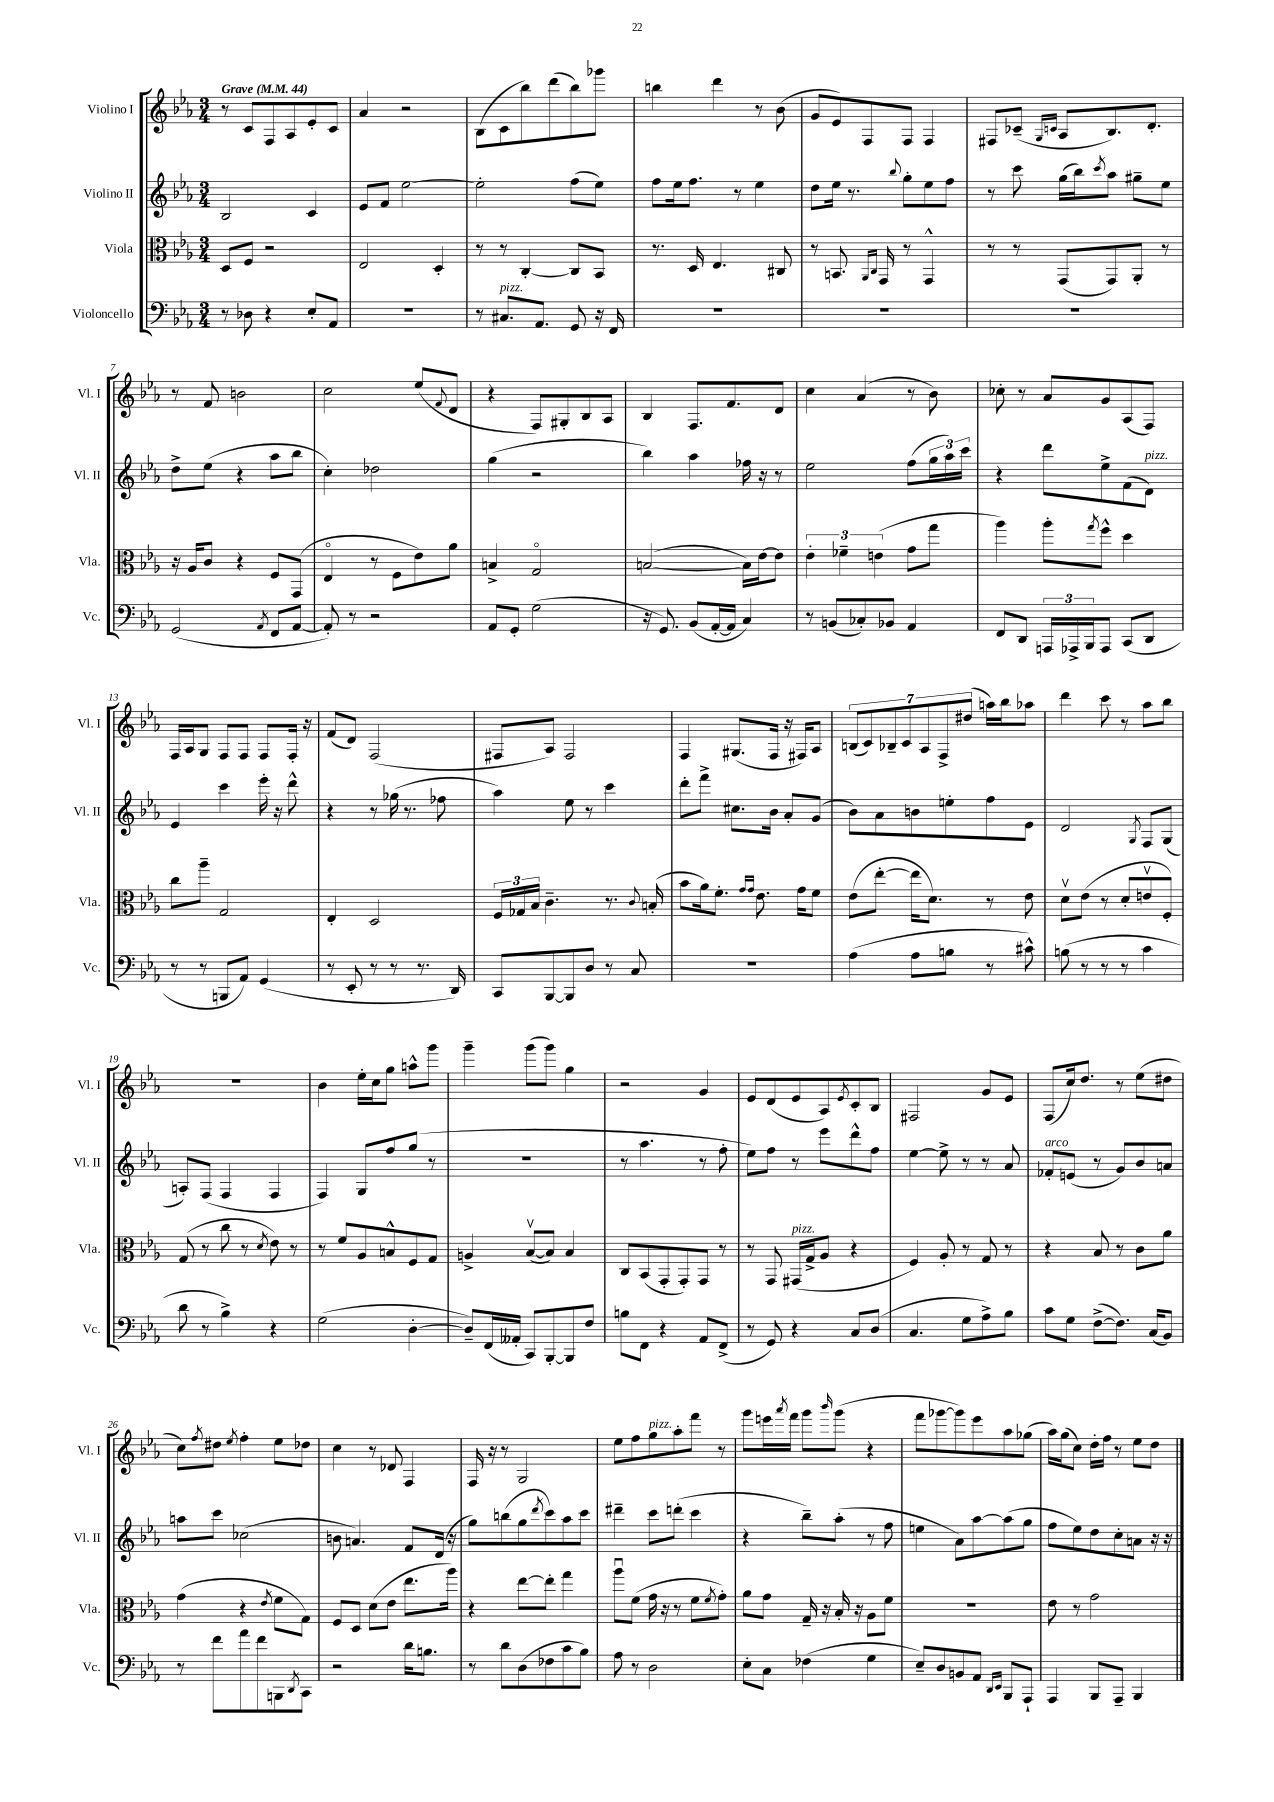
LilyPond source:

<<
\new StaffGroup <<
\new Staff = "s0" \with { instrumentName = "Violino I" shortInstrumentName = "Vl. I" } {
    \clef treble \key ees \major \numericTimeSignature \time 3/4 \tempo "Grave" 4 = 44
    r8 c'8 f8 aes8 ees'8-. c'8 |
    aes'4 r2 |
    bes8( c'8 bes''8) d'''8( bes''8) ges'''8 |
    b''4 d'''4 r8 bes'8( |
    g'8 ees'8) f8 f8 f4 |
    fis8 ces'8--( \grace { g16 c'16 } aes8 bes8.) d'8.-. |
    r8 f'8 b'2 |
    c''2 ees''8( \appoggiatura { f'8 } d'8 |
    r4 f8) gis8-. bes8 aes8 |
    bes4 f8. f'8. d'8 |
    c''4 aes'4( r8 bes'8) |
    ces''8-. r8 aes'8 g'8 aes8( f8) |
    f16 aes16 g8 f8 f8 f8 f16-. r16 |
    f'8( d'8) f2( |
    fis8 aes8) fis2 |
    f4 gis8.( f16 r16 fis16) aes8 |
    \tuplet 7/4 { b8( c'8) bes8-- c'8 aes8 f8-> dis''8( } a''16) bes''16 aes''8 |
    d'''4 c'''8 r8 aes''8 bes''8 |
    R2. |
    bes'4 ees''16-. c''16 g''8 a''8-^ g'''8 |
    g'''4-- g'''8( g'''8) g''4 |
    r2 g'4 |
    ees'8 d'8( ees'8 aes8) \acciaccatura { ees'8 } c'8-. bes8 |
    fis2 g'8 ees'8 |
    f8( c''16) d''8. r8 ees''8( dis''8 |
    c''8) \acciaccatura { f''8 } dis''8 \acciaccatura { ees''8 } f''4-. ees''8 des''8 |
    c''4 r8 des'8 f4 |
    f16 r16 r8 g2 |
    ees''8 f''8 g''8^\markup { \italic "pizz." } aes''8-. f'''8 r8 |
    g'''8 e'''16 \acciaccatura { aes'''8 } f'''16 g'''8 \grace { bes'''16 } g'''8( r4 |
    f'''8 ges'''8~ ges'''8) ees'''8 aes''8 ges''8( |
    aes''16) g''16( c''8) d''16-. f''16 r8 ees''8 d''8 \bar "|." |
}
\new Staff = "s1" \with { instrumentName = "Violino II" shortInstrumentName = "Vl. II" } {
    \clef treble \key ees \major \numericTimeSignature \time 3/4
    bes2 c'4 |
    ees'8 f'8 ees''2~ |
    ees''2-. f''8( ees''8) |
    f''8 ees''16 f''8. r8 ees''4 |
    d''8 ees''16 r8. \appoggiatura { bes''8 } g''8-. ees''8 f''8 |
    r8 c'''8 g''16( bes''16) \acciaccatura { c'''8 } aes''8 gis''8-- ees''8 |
    d''8-> ees''8( r4 aes''8 bes''8 |
    c''4-.) des''2 |
    g''4( r2 |
    bes''4) aes''4 fes''16 r16 r8 |
    ees''2 f''8( \tuplet 3/2 { g''16 aes''16) c'''16 } |
    r4 d'''8 ees''8-> f'8( d'8^\markup { \italic "pizz." }) |
    ees'4 c'''4 ees'''16-. r16 d'''8-^ |
    r4 r8 ges''16( r8. fes''8 |
    aes''4) ees''8 r8 c'''4 |
    d'''8-. f'''8-> cis''8. bes'16 aes'8-. g'8( |
    bes'8) aes'8 b'8 e''8-. f''8 ees'8 |
    d'2 \acciaccatura { g8 } f8 g8( |
    a8-.) f8( f4 f4 |
    f4) g8 f''8 g''8( r8 |
    r2. |
    r8 aes''4. r8 f''8-. |
    ees''8) f''8 r8 ees'''8 d'''8-^ f''8 |
    ees''4~ ees''8-> r8 r8 aes'8 |
    fes'8-.^\markup { \italic "arco" } e'8( r8 g'8) bes'8 a'8 |
    a''8 c'''8 ces''2( |
    b'8 a'4.) f'8 d'16( r16 |
    g''8) b''8( g''8 \acciaccatura { d'''8 } c'''8) aes''8 c'''8 |
    dis'''4-- c'''8 d'''8-.( c'''4 |
    r4 bes''8--) aes''8-.( r8 f''8 |
    e''4 aes'8) aes''8~ aes''8( g''8 |
    f''8 ees''8) d''8 c''8-. a'8 r16 r16 \bar "|." |
}
\new Staff = "s2" \with { instrumentName = "Viola" shortInstrumentName = "Vla." } {
    \clef alto \key ees \major \numericTimeSignature \time 3/4
    d8 f8 r2 |
    ees2 d4-. |
    r8 r8 c4~-. c8 bes,8 |
    r8. d16 ees4. cis8 |
    r8 b,8. \grace { aes,16 c16 } g,16 r8 g,4-^ |
    r8 r8 g,8( g,8) aes,8-. r8 |
    r16 aes16 c'8 r4 f8 g,8( |
    ees4\flageolet r8 f8 ees'8) aes'8 |
    b4-> g2\flageolet |
    b2~( b16) ees'16~ ees'8 |
    \tuplet 3/2 { ees'4-. fes'4-- e'4( } g'8 g''8 |
    aes''4) aes''8-. \acciaccatura { g''8 } f''8-^ d''4 |
    c''8 aes''8-- g2 |
    ees4-. d2 |
    \tuplet 3/2 { f16 ges16 bes16 } c'4.-- r8. \appoggiatura { c'8 } b16-.( |
    bes'8 aes'16) f'8.-. \grace { g'16 g'16 } ees'8. g'16 f'8 |
    ees'8( ees''8~-. ees''16 d'8.) r8 ees'8 |
    d'8\upbow ees'8( r8 d'8-. e'8\upbow f8-.) |
    g8( r8 c''8 r8 \acciaccatura { d'8 } ees'8) r8 |
    r8 f'8 aes8 b8-^ f8 g8 |
    a4-> bes8~\upbow( bes8) bes4 |
    c8 bes,8( g,8-. g,8-.) g,8 r8 |
    r8 g,8 gis,16^\markup { \italic "pizz." }( g16-> aes8 r4 |
    f4) aes8-. r8 g8 r8 |
    r4 bes8 r8 c'8 aes'8 |
    g'4( r4 \acciaccatura { ees'8 } f'8 g8) |
    f8 d8 d'8( ees'8 ees''8. aes''16) |
    r4 ees''8~ ees''8-. g''4 |
    aes''8\downbow f'8( g'16 r16 r8 f'8 \acciaccatura { f'8 } g'8-.) |
    aes'8 g'8 g16-- r16 bes16-. r16 aes8 f'8 |
    R2. |
    ees'8 r8 g'2 \bar "|." |
}
\new Staff = "s3" \with { instrumentName = "Violoncello" shortInstrumentName = "Vc." } {
    \clef bass \key ees \major \numericTimeSignature \time 3/4
    r8 des8 r4 ees8-. aes,8 |
    R2. |
    r8 cis8.^\markup { \italic "pizz." } aes,8. g,8 r16 f,16 |
    R2. |
    R2. |
    R2. |
    g,2( \acciaccatura { aes,8 } f,8 aes,8~ |
    aes,8-.) r8 r2 |
    aes,8 g,8-. g2( |
    r16 g,8.) bes,8( aes,16~-. aes,16 c4) |
    r8 b,8( ces8-.) bes,8 aes,4 |
    f,8 d,8 \tuplet 3/2 { a,,16 aes,,16-> bes,,16 } aes,,8 c,8( d,8 |
    r8 r8 b,,8 aes,8) g,4( |
    r8 ees,8-. r8 r8 r8. d,16) |
    c,8 bes,,8~ bes,,8 d8 r8 c8 |
    R2. |
    aes4( aes8 b8 r8 cis'8-^) |
    b8( r8 r8 r8 c'4 |
    d'8 r8 bes4->) r4 |
    g2( d4~-. |
    d8--) f,16( aeses,16-. c,8) bes,,8~-. bes,,8 f8 |
    b8 f,8 r4 aes,8 f,8->( |
    r8 g,8) r4 c8 d8( |
    c4. g8 aes8->) bes8 |
    c'8 g8 f8~->( f8.) c16( bes,8) |
    r8 f'8 aes'8 f'8 b,,8 \acciaccatura { d,8 } c,8 |
    r2 d'16 b8. |
    r8 d'8 d8( fes8 c'8 bes8) |
    aes8 r8 d2 |
    ees8-. c8 fes4( g4 |
    ees8--) d8 b,8 aes,8 \grace { d,16 ees,16 } bes,,8 aes,,8-! |
    aes,,4 bes,,8 aes,,8-- bes,,4 \bar "|." |
}
>>
>>
